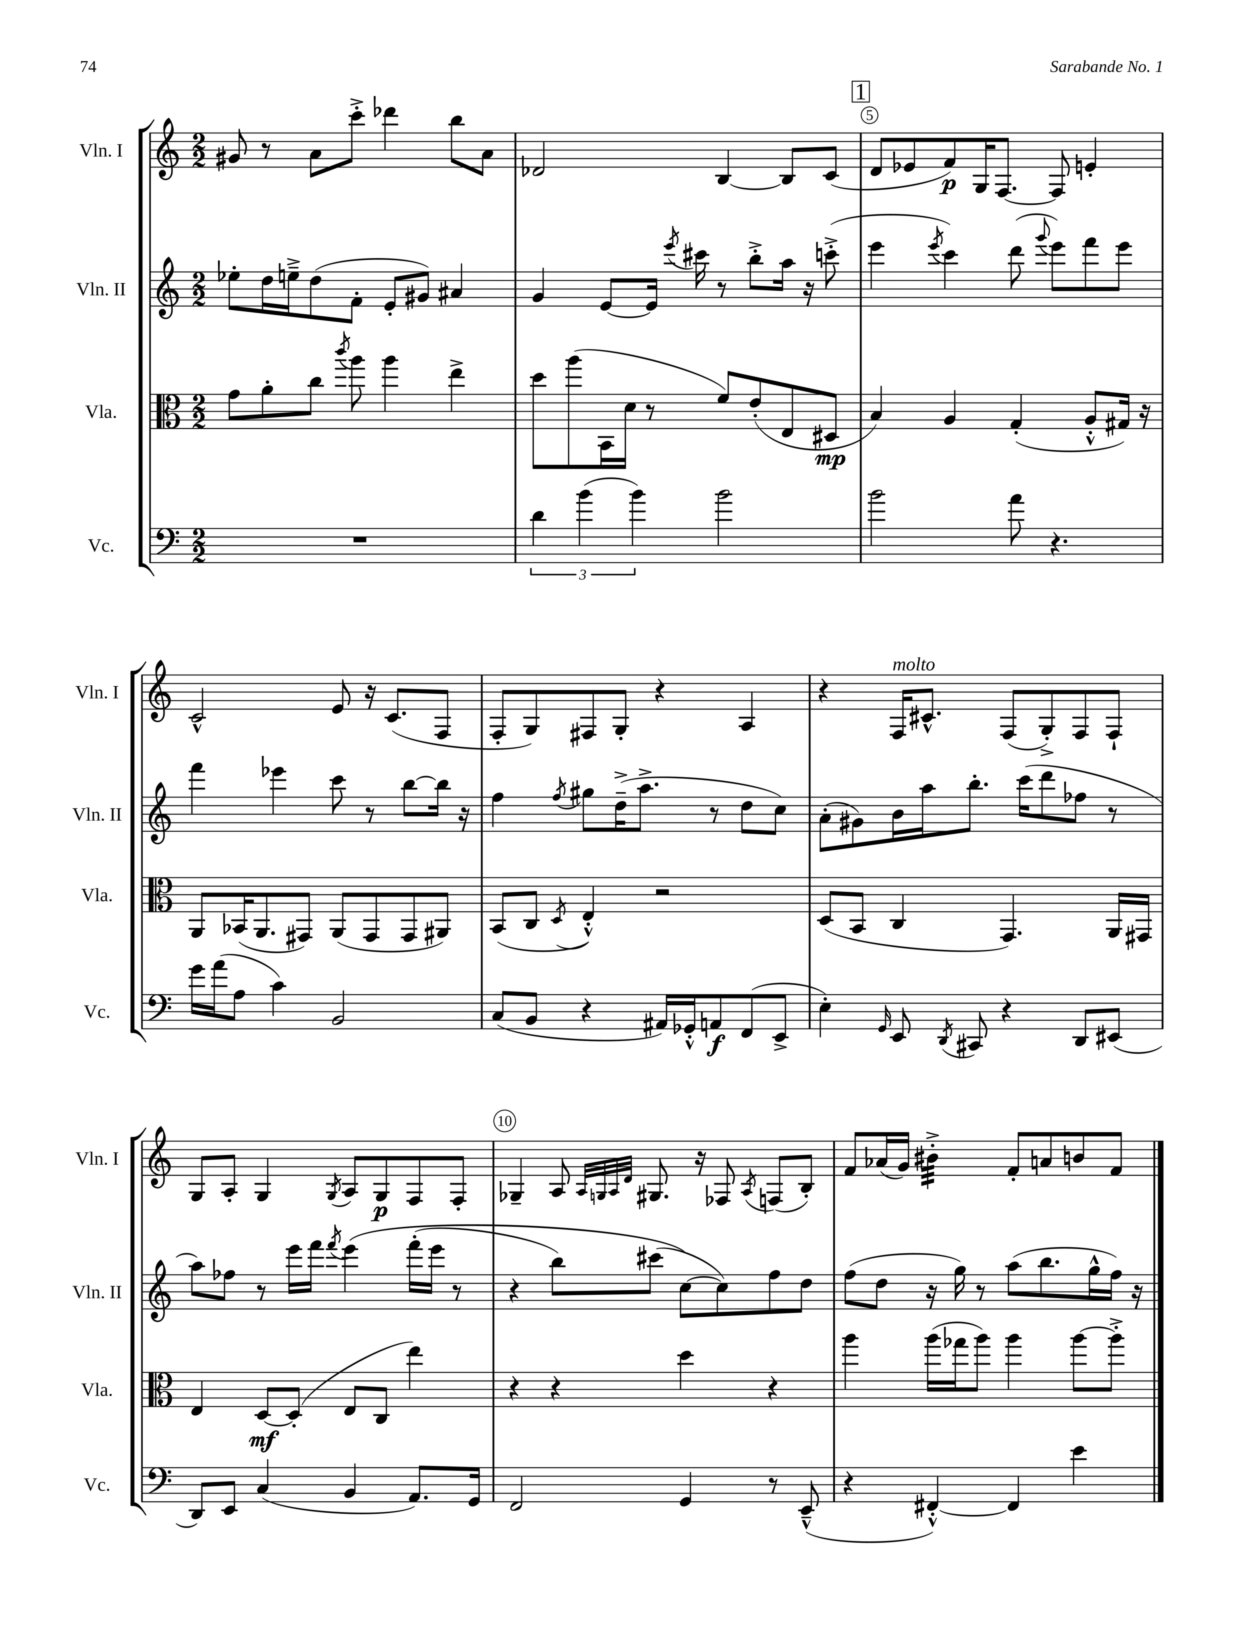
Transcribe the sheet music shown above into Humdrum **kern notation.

**kern	**kern	**kern	**kern
*staff4	*staff3	*staff2	*staff1
*clefF4	*clefC3	*clefG2	*clefG2
*k[]	*k[]	*k[]	*k[]
*M2/2	*M2/2	*M2/2	*M2/2
1r	8g\L	8ee-'\L	8g#/
.	8a'\	16dd\L	8r
.	.	16ee~^\J	.
.	8cc\J	(8dd\	8a\L
.	8qccc/	.	.
.	8aa\	8f'\J	8ccc'^\J
.	4aa\	8e'/L	4ddd-\
.	.	8g#/J)	.
.	4ee^\	4a#/	8bb\L
.	.	.	8a\J
=	=	=	=
6d\	8dd\L	4g/	2d-/
.	(8aa\	.	.
(6b\	.	.	.
.	16BB\L	[8e/L	.
.	16d\JJ	.	.
6b\)	.	.	.
.	8r	16e/]Jk	.
.	.	8qeee/	.
.	.	16ccc#\	.
2b\	8f/L)	8r	[4B/
.	(8e'/	8bb'^\L	.
.	8E/	16aa\Jk	8B/]L
.	.	16r	.
.	8D#/J	(8ccc'^\	(8c/J
=	=	=	=
2b\	4B/)	4eee\	8d/L
.	.	.	8e-/
.	.	8qeee/	.
.	4A/	4ccc\)	8f/)
.	.	.	16G/K
.	.	.	[8.F/J
8a\	(4G'/	(8ddd\	.
.	.	8qqggg/	.
4.r	.	8eee\L)	8F/]
.	8A'^^/L	8fff\	4e'/
.	16G#/Jk)	8eee\J	.
.	16r	.	.
=	=	=	=
16g\LL	8AA/L	4fff\	2c^^/
(16a\J	.	.	.
8A\J	(16BB-/K	.	.
.	8.AA/	.	.
4c\)	.	4eee-\	.
.	8GG#/J)	.	.
2BB/	(8AA/L	8ccc\	8e/
.	8GG#/	8r	16r
.	.	.	(8.c/L
.	8GG#/	[8bb\L	.
.	8AA#/J)	16bb\]Jk	8F/J
.	.	16r	.
=	=	=	=
(8C/L	(8BB/L	4ff\	8F'/L
8BB/J	8C/J	.	8G/)
.	8qD/	8qff/	.
4r	4E'^^/)	8gg#\L	8F#/
.	.	(16dd~^\K	8G'/J
.	.	8.aa^\J	.
16AA#/LL)	2r	.	4r
16GG-'^^/J	.	.	.
8AA/	.	8r	.
(8FF/	.	8dd\L	4A/
8EE^/J	.	8cc\J)	.
=	=	=	=
4E'\)	(8D/L	(8a'\L	4r
.	8BB/J	8g#\)	.
16qqGG/	.	.	.
8EE/	4C/	16b\L	16F/LK
.	.	16aa\J	8.c#^^/J
8qDD/	.	.	.
8CC#/	.	8.bb'\J	.
4r	4.GG/)	.	(8F/L
.	.	(16ccc\LK	.
.	.	8ddd\	8G'^/)
8DD/L	.	8ff-\J	8F/
(8EE#/J	16AA/LL	8r	8F`/J
.	16GG#/JJ	.	.
=	=	=	=
8DD/L)	4E/	8aa\L)	8G/L
8EE/J	.	8ff-\J	8A'/J
(4C/	[8D/L	8r	4G/
.	(8D'/]J	16eee\LL	.
.	.	16fff\JJ	.
.	.	8qfff/	8qG/
4BB/	8E/L	&(4eee\	8A/L
.	8C/J	.	8G/
8.AA/L)	4ee\)	(16fff'\LL	8F/
.	.	16eee\JJ	.
.	.	8r	8F'/J
16GG/Jk	.	.	.
=	=	=	=
2FF/	4r	4r	4G-~/
.	4r	8bb\L)	8A/
.	.	.	32qqA/LLL
.	.	.	32qqG/
.	.	.	32qqA/
.	.	.	32qqd/JJJ
.	.	(8ccc#\J	8.G#/
4GG/	4dd\	[8cc\L&)	.
.	.	.	16r
.	.	8cc\])	8F-/
.	.	.	8qA/
8r	4r	8ff\	(8F/L
(8EE~^^/	.	8dd\J	8B'/J)
=	=	=	=
4r	4aa\	(8ff\L	8f/L
.	.	8dd\J	(16a-/L
.	.	.	16g/JJ)
[4FF#'^^/)	(16aa\LL	16r	4b#'^\
.	16gg-\J	16gg\)	.
.	8aa\J)	8r	.
4FF#/]	4aa\	(8aa\L	8f'/L
.	.	8.bb\	8a/
4e\	[8aa\L	.	8b/
.	.	16gg^^\L	.
.	8aa'^\]J	16ff\JJ)	8f/J
.	.	16r	.
==	==	==	==
*-	*-	*-	*-
